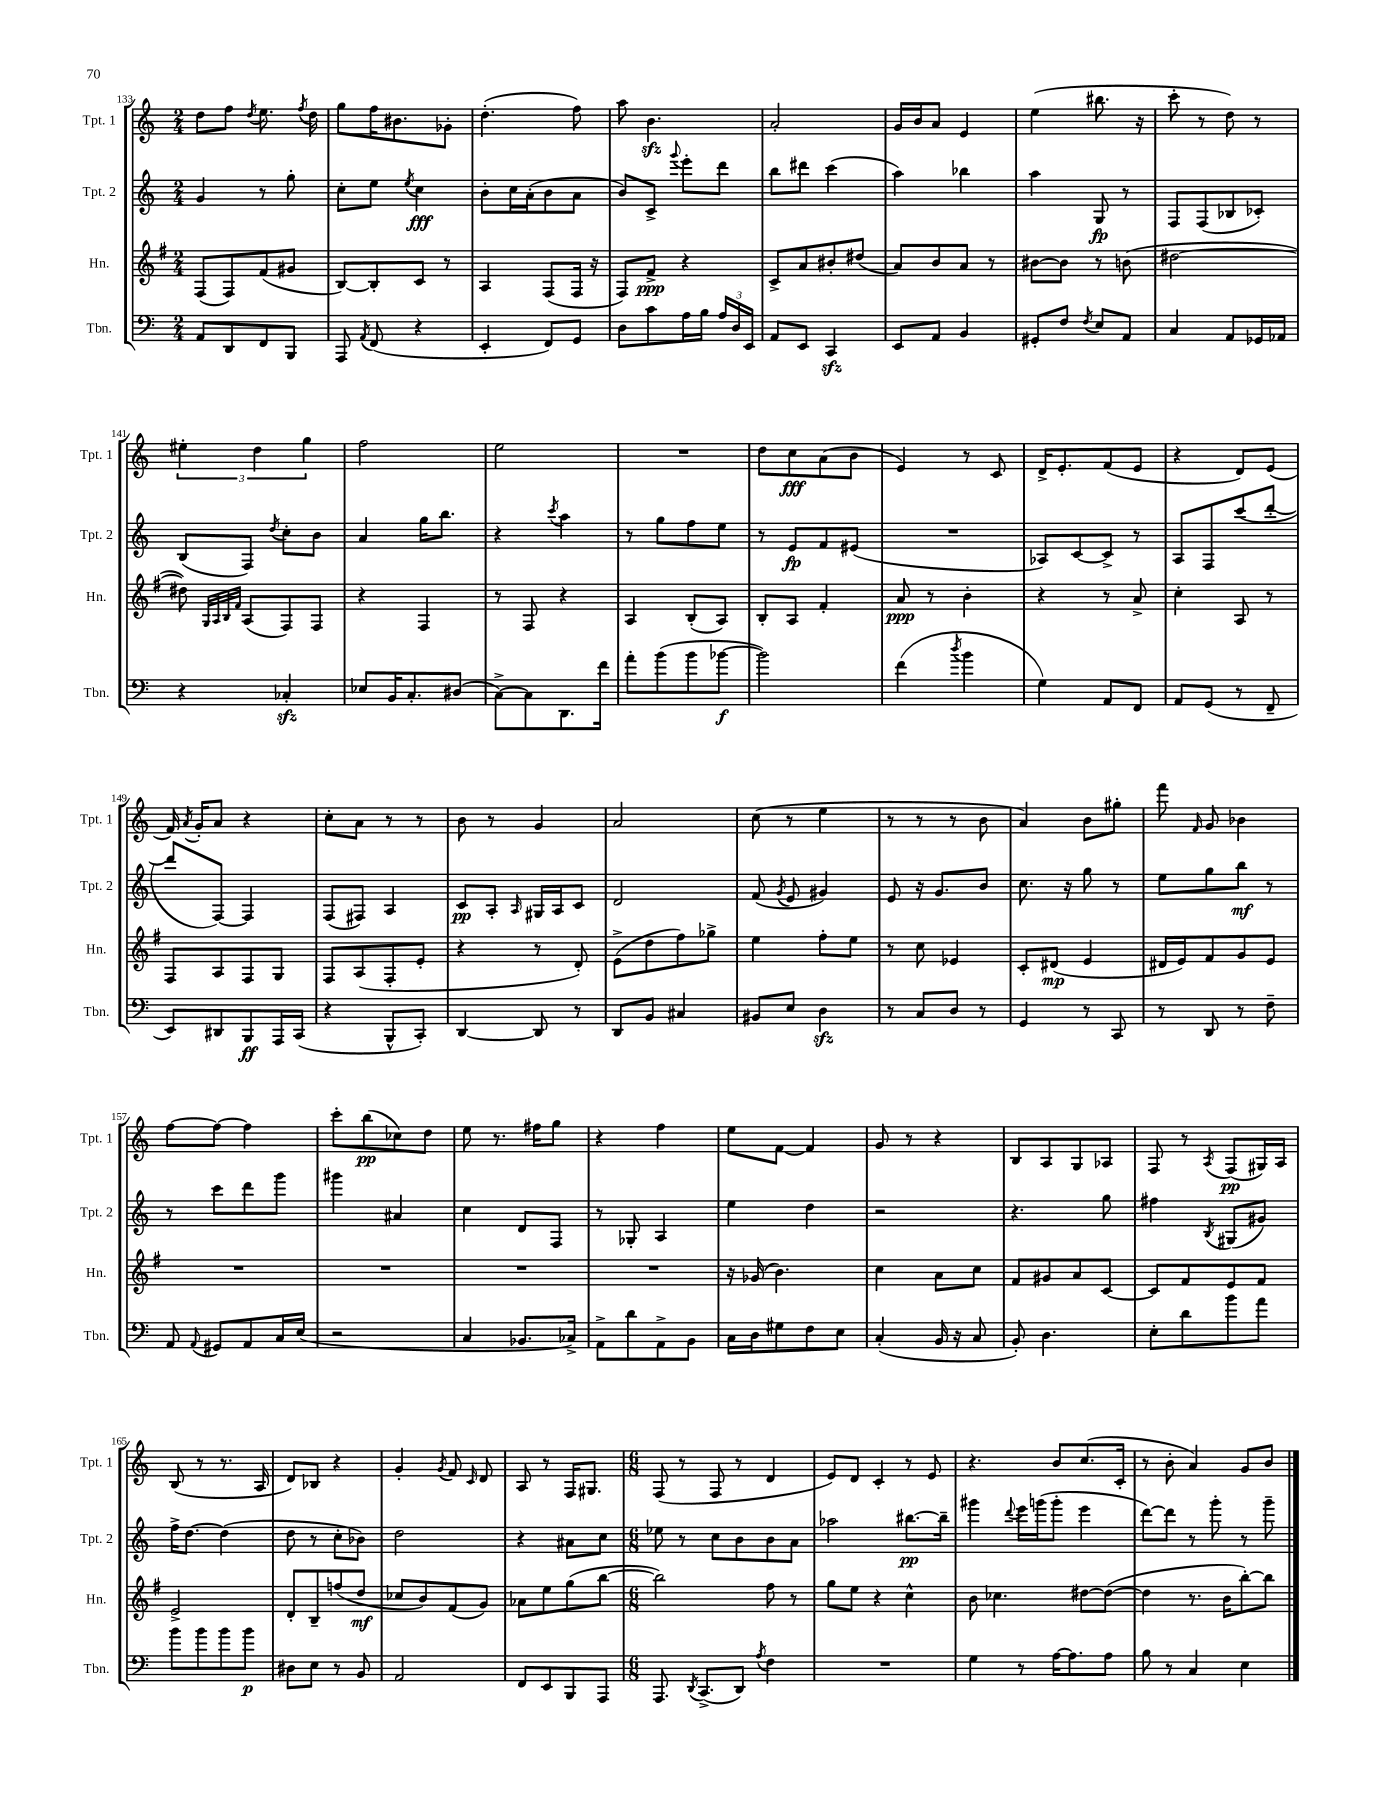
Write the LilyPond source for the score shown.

<<
\new StaffGroup <<
\new Staff = "s0" \with { instrumentName = "Tpt. 1" shortInstrumentName = "Tpt. 1" } {
    \clef treble \key c \major \numericTimeSignature \time 2/4
    \autoBeamOff d''8[ f''8] \acciaccatura { d''8 } e''8. \acciaccatura { f''8 } d''16 |
    g''8[ f''16 bis'8. ges'8]-. |
    d''4.-.( f''8) |
    a''8 b'4.\sfz |
    a'2-. |
    g'16[ b'16 a'8] e'4 |
    e''4( bis''8. r16 |
    c'''8-. r8 d''8) r8 |
    \tuplet 3/2 { eis''4-. d''4 g''4 } |
    f''2 |
    e''2 |
    R2 |
    d''8[ c''8\fff a'8( b'8] |
    e'4) r8 c'8 |
    d'16[-> e'8.-. f'8( e'8] |
    r4 d'8[) e'8]( |
    f'16) \acciaccatura { a'8 } g'16[-. a'8] r4 |
    c''8[-. a'8] r8 r8 |
    b'8 r8 g'4 |
    a'2 |
    c''8( r8 e''4 |
    r8 r8 r8 b'8 |
    a'4) b'8[ gis''8]-. |
    f'''8 \grace { f'16 } g'8 bes'4 |
    f''8[~ f''8]~ f''4 |
    c'''8[-. b''8\pp( ces''8) d''8] |
    e''8 r8. fis''16[ g''8] |
    r4 f''4 |
    e''8[ f'8]~ f'4 |
    g'8 r8 r4 |
    b8[ a8 g8 aes8] |
    f8 r8 \acciaccatura { a8 } f8[\pp( gis16) a16] |
    b8( r8 r8. a16 |
    d'8[) bes8] r4 |
    g'4-. \acciaccatura { g'8 } f'8 \grace { c'16 } d'8 |
    a8 r8 f16[ gis8.] |
    \numericTimeSignature \time 6/8 f8( r8 f8 r8 d'4 |
    e'8[) d'8] c'4-. r8 e'8 |
    r4. b'8[ c''8.( c'16]-. |
    r8 b'8-. a'4) g'8[ b'8] \bar "|." |
}
\new Staff = "s1" \with { instrumentName = "Tpt. 2" shortInstrumentName = "Tpt. 2" } {
    \clef treble \key c \major \numericTimeSignature \time 2/4
    \autoBeamOff g'4 r8 g''8-. |
    c''8[-. e''8] \acciaccatura { e''8 } c''4\fff |
    b'8[-. c''16 a'16-.( b'8 a'8] |
    b'8[) c'8]-> \appoggiatura { g'''8 } e'''8[-. d'''8] |
    b''8[ dis'''8] c'''4( |
    a''4) bes''4 |
    a''4 g8\fp r8 |
    f8[ f8( bes8 ces'8]-.) |
    b8[( f8]) \acciaccatura { d''8 } c''8[-. b'8] |
    a'4 g''16[ b''8.] |
    r4 \acciaccatura { c'''8 } a''4 |
    r8 g''8[ f''8 e''8] |
    r8 e'8[\fp f'8 eis'8]( |
    R2 |
    aes8[) c'8~ c'8]-> r8 |
    a8[ f8 c'''8( d'''8]~-. |
    d'''8[ f8]~) f4 |
    f8[( fis8]) a4 |
    c'8[\pp a8]-. \grace { a16 } gis16[ a16 c'8] |
    d'2 |
    f'8( \acciaccatura { g'8 } e'8 gis'4) |
    e'8 r16 g'8.[ b'8] |
    c''8. r16 g''8 r8 |
    e''8[ g''8 b''8]\mf r8 |
    r8 c'''8[ d'''8 g'''8] |
    gis'''4 ais'4 |
    c''4 d'8[ f8] |
    r8 ges8-. a4 |
    e''4 d''4 |
    r2 |
    r4. g''8 |
    fis''4 \acciaccatura { b8 } gis8[( gis'8]) |
    f''16[-> d''8.]~ d''4( |
    d''8 r8 c''8[-. bes'8]) |
    d''2 |
    r4 ais'8[ c''8] |
    \numericTimeSignature \time 6/8 ees''8 r8 c''8[ b'8 b'8 a'8] |
    aes''2 bis''8.[~\pp bis''16]-- |
    gis'''4 \appoggiatura { d'''8 } e'''16[ g'''16( g'''8]-. e'''4 |
    d'''8[~) d'''8] r8 g'''8-. r8 g'''8-- \bar "|." |
}
\new Staff = "s2" \with { instrumentName = "Hn." shortInstrumentName = "Hn." } {
    \clef treble \key g \major \numericTimeSignature \time 2/4
    \autoBeamOff fis8[( fis8) fis'8( gis'8] |
    b8[~) b8-. c'8] r8 |
    a4 fis8[( fis16] r16 |
    fis8[) fis'8]->\ppp r4 |
    c'8[-> a'8 bis'8-. dis''8]( |
    a'8[) b'8 a'8] r8 |
    bis'8[~ bis'8] r8 b'8( |
    dis''2~ |
    dis''8) \grace { g32[ a32 b32 fis'32] } a8[( fis8) fis8] |
    r4 fis4 |
    r8 fis8 r4 |
    a4 b8[-.( a8]) |
    b8[-. a8] fis'4-. |
    a'8\ppp r8 b'4-. |
    r4 r8 a'8-> |
    c''4-. a8 r8 |
    fis8[ a8 fis8 g8] |
    fis8[ a8( fis8-. e'8]-. |
    r4 r8 d'8-.) |
    e'8[->( d''8 fis''8) ges''8]-> |
    e''4 fis''8[-. e''8] |
    r8 c''8 ees'4 |
    c'8[-. dis'8]\mp( e'4 |
    dis'16[ e'16) fis'8 g'8 e'8] |
    R2 |
    R2 |
    R2 |
    R2 |
    r16 ges'16( b'4.) |
    c''4 a'8[ c''8] |
    fis'8[ gis'8 a'8 c'8]~ |
    c'8[ fis'8 e'8 fis'8] |
    e'2-> |
    d'8[-. b8-- f''8( d''8]\mf |
    ces''8[ b'8) fis'8( g'8]) |
    aes'8[ e''8 g''8( b''8]~ |
    \numericTimeSignature \time 6/8 b''2) fis''8 r8 |
    g''8[ e''8] r4 c''4-^ |
    b'8 ces''4. dis''8[~ dis''8]~( |
    dis''4 r8. b'16[ b''8~-.) b''8] \bar "|." |
}
\new Staff = "s3" \with { instrumentName = "Tbn." shortInstrumentName = "Tbn." } {
    \clef bass \key c \major \numericTimeSignature \time 2/4
    \autoBeamOff a,8[ d,8 f,8 b,,8] |
    a,,8 \acciaccatura { a,8 } f,8( r4 |
    e,4-. f,8[) g,8] |
    d8[ c'8 a16 b16] \tuplet 3/2 { a16[ d16 e,16] } |
    a,8[ e,8] c,4\sfz |
    e,8[ a,8] b,4 |
    gis,8[-. f8] \acciaccatura { f8 } e8[ a,8] |
    c4 a,8[ ges,16 aes,16] |
    r4 ces4-.\sfz |
    ees8[ b,16 c8.-. dis8]( |
    c8[~->) c8 d,8. f'16] |
    a'8[-. b'8( b'8 bes'8]~\f |
    bes'2) |
    f'4( \acciaccatura { d''8 } b'4 |
    g4) a,8[ f,8] |
    a,8[ g,8]( r8 f,8-- |
    e,8[) dis,8 b,,8\ff a,,16 c,16]( |
    r4 b,,8[-^ c,8]-.) |
    d,4~ d,8 r8 |
    d,8[ b,8] cis4 |
    bis,8[ e8] d4\sfz |
    r8 c8[ d8] r8 |
    g,4 r8 c,8 |
    r8 d,8 r8 f8-- |
    a,8 \appoggiatura { a,8 } gis,8[ a,8 c16 e16]( |
    r2 |
    c4 bes,8.[ ces16]->) |
    a,8[-> d'8 a,8-> b,8] |
    c16[ d16 gis8 f8 e8] |
    c4-.( b,16 r16 c8 |
    b,8-.) d4. |
    e8[-. d'8 b'8 a'8] |
    b'8[ b'8 b'8 b'8]\p |
    dis8[ e8] r8 b,8 |
    a,2 |
    f,8[ e,8 b,,8 a,,8] |
    \numericTimeSignature \time 6/8 a,,8. \acciaccatura { d,8 } c,8.[->( d,8]) \acciaccatura { a8 } f4 |
    R2. |
    g4 r8 a16[~ a8. a8] |
    b8 r8 c4 e4 \bar "|." |
}
>>
>>
\layout { \context { \Score currentBarNumber = #133 } }
